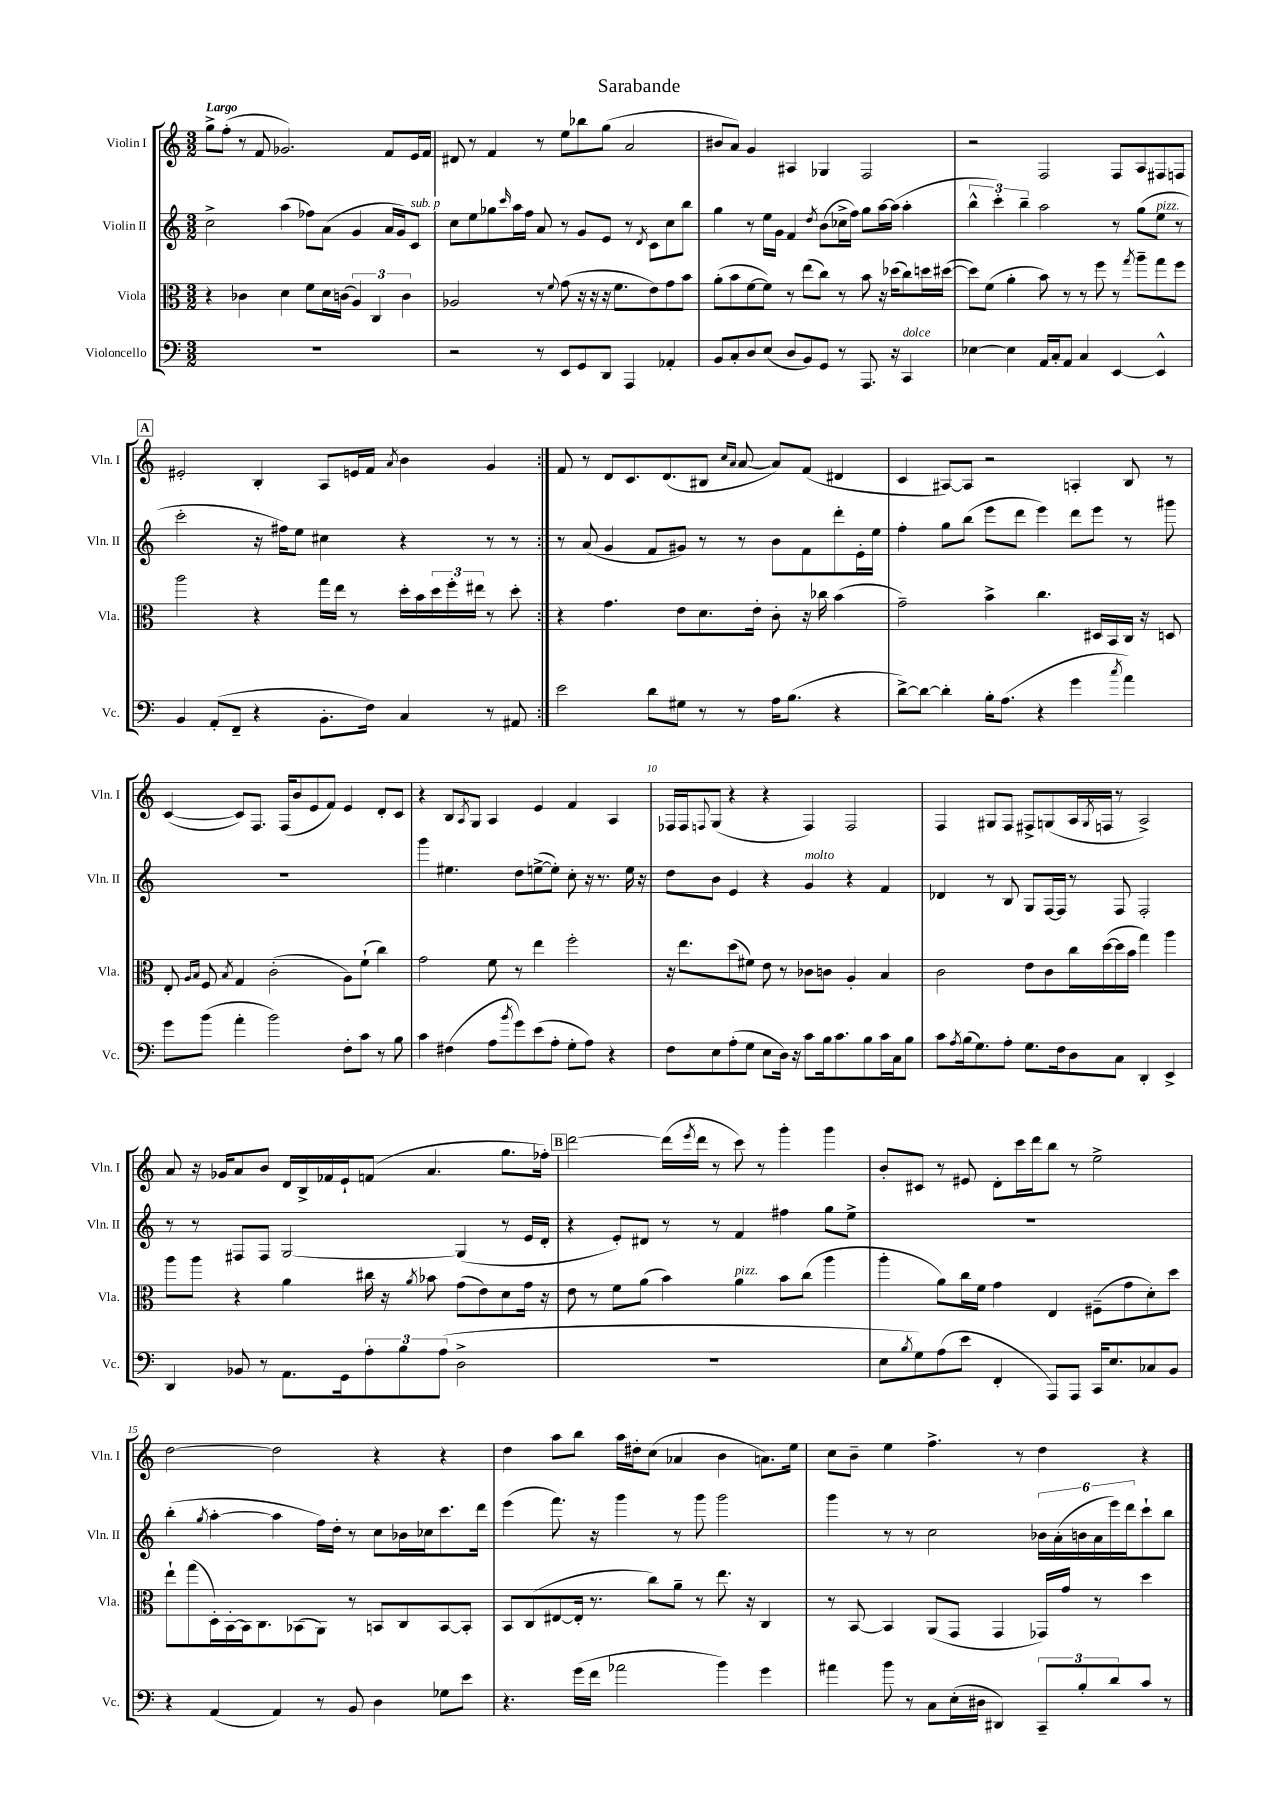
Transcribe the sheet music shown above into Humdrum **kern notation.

**kern	**kern	**kern	**kern
*staff4	*staff3	*staff2	*staff1
*clefF4	*clefC3	*clefG2	*clefG2
*k[]	*k[]	*k[]	*k[]
*M3/2	*M3/2	*M3/2	*M3/2
1.r	4r	2cc^\	8gg^\L
.	.	.	(8ff'\J
.	4c-\	.	8r
.	.	.	8f/
.	4d\	(4aa\	2.g-/)
.	8f\L	8ff-\L)	.
.	16d\L	(8a\J	.
.	(16c\JJ	.	.
.	6A/)	4g/	.
.	6C/	.	.
.	.	16a/LL	8f/L
.	.	16g/J)	.
.	6c\	.	.
.	.	8c/J	16e/L
.	.	.	16f/JJ
=	=	=	=
2r	2A-/	8cc\L	8d#/
.	.	8ee\	8r
.	.	8gg-\	4f/
.	.	16qqccc/	.
.	.	16aa\L	.
.	.	16ff\JJ	.
8r	8r	8a/	8r
.	8qqf/	.	.
8EE/L	(8g\	8r	8ee\L
8GG/	16r	8g/L	8bb-\
.	16r	.	.
8DD/J	16r	8e/J	(8gg\J
.	8.f\L	.	.
4AAA/	.	8r	2a/
.	.	8qd/	.
.	8e\)	8c\L	.
4AA-'/	8g\	8cc\	.
.	8b\J	8bb\J	.
=	=	=	=
8BB/L	(8a'\L	4gg\	8b#/L
8C'/	8b\	.	8a/J)
8D/	[8f\	8r	4g/
(8E/J	8f\]J)	16ee\LL	.
.	.	16g\JJ	.
8D/L	8r	4f/	4A#/
8BB/)	(8ee\L	.	.
.	.	8qdd/	.
8GG/J	8cc\J)	(8b\L	4G-/
8r	8r	16cc-^\L	.
.	.	16ff\JJ)	.
8.AAA/	8b\	8gg\L	2F/
.	16r	[16aa\L	.
16r	(16dd-\LK	(16aa\]JJ	.
4CC/	8cc\)	4aa'\	.
.	16dd\L	.	.
.	([16dd#\JJ	.	.
=	=	=	=
[4E-\	8dd#\]L)	6bb^^\	2r
.	(8f\J	.	.
.	.	6ccc'\)	.
4E-\]	4a'\	.	.
.	.	6bb~\	.
16AA/LL	8b\)	2aa\	2F/
16C'/J	.	.	.
8AA/J	8r	.	.
4C/	8r	.	.
.	8ff\	.	.
[4EE/	8r	8r	8F/L
.	8qgg/	.	.
.	8aa~\L	(8gg\L	8A/
4EE^^/]	8gg\	8ee\J	8F#/
.	8ff\J	8r	8F/J
=	=	=	=
4BB/	2aa\	2ccc'\	2e#'/
(8AA'/L	.	.	.
8FF~/J	.	.	.
4r	4r	16r	4B'/
.	.	16ff#\LK)	.
.	.	8ee\J	.
8.BB'\L	16gg\LL	4cc#\	8A/L
.	16ee\JJ	.	.
.	8r	.	16e/L
16F\Jk)	.	.	16f/JJ
.	.	.	8qa/
4C/	16dd'\LL	4r	4b\
.	16b\	.	.
.	24dd\	.	.
.	24ff'\	.	.
.	24ee#\JJ	.	.
8r	8r	8r	4g/
8AA#/	8dd'\	8r	.
=:|!	=:|!	=:|!	=:|!
2e\	4r	8r	8f/
.	.	(8a/	8r
.	4.g\	4g/	8d/L
.	.	.	8.c/
8d\L	.	8f/L	.
.	.	.	(8.d/
8G#\J	8e\L	8g#/J)	.
8r	8.d\	8r	8B#/J
.	.	.	16qqcc/LL
.	.	.	16qqa/JJ
8r	.	8r	[8a/
.	16e'\Jk	.	.
16A\LK	8c'\	8b\L	8a/]L)
(8.B\J	.	.	.
.	16r	8f\	(8f/J
.	16cc-\	.	.
4r	(4b\	8ddd'\	4d#/
.	.	16e'\L	.
.	.	16ee\JJ	.
=	=	=	=
[8d^\L)	2g~\)	4ff'\	4c/
8d\_J	.	.	.
4d'\]	.	8gg\L	[8A#/L)
.	.	(8bb\J	8A#/]J
16B'\LK	4b^\	8eee\L	2r
(8.A\J	.	.	.
.	.	8ddd\J	.
4r	4.cc\	4eee\)	.
4g\	.	8ddd\L	4A'/
.	16D#/LL	8eee\J	.
.	16BB/	.	.
8qcc/	.	.	.
4a\)	16C/JJ	8r	8B/
.	16r	.	.
.	8D/	8ggg#\	8r
=	=	=	=
8g\L	8E'/	1.r	([4c/
.	16qqA/LL	.	.
.	16qqB/JJ	.	.
(8b\J	8F/	.	.
.	8qB/	.	.
4a'\	4G/	.	8c/]L)
.	.	.	8.F/J
2b\)	(2c'\	.	.
.	.	.	(16F/LK
.	.	.	8b/
.	.	.	8e/
.	.	.	8f/J)
8F'\L	8A\L)	.	4e/
8c\J	(8f`\J	.	.
8r	4cc\)	.	8d'/L
8B\	.	.	8c/J
=	=	=	=
4c\	2g\	4ggg\	4r
(4F#\	.	4.ee#\	8B/L
.	.	.	8qA/
.	.	.	8G/J
8A\L	8f\	.	4A/
8qb/	.	.	.
8g\)	8r	8dd\L	.
(8e\	4ee\	([8ee^\	4e/
8A'\J	.	8ee'\]J)	.
8G'\L	2ff'\	8cc'\	4f/
8A\J)	.	16r	.
.	.	8.r	.
4r	.	.	4A/
.	.	16ee\	.
.	.	16r	.
=	=	=	=
8F\L	16r	8dd\L	16F-/LL
.	8.ee\L	.	16F-/J
.	.	.	8qqF/
8E\	.	8b\J	(8G/J
(8A'\	(8dd\	4e/	4r
8G\J	8f#\J)	.	.
8E\L	8e\	4r	4r
16D\Jk)	8r	.	.
16r	.	.	.
8c\L	8c-\L	4g/	4F/)
16B\k	8c\J	.	.
8.c\	.	.	.
.	4A'/	4r	2F/
8B\	.	.	.
16c\L	4B/	4f/	.
16C\J	.	.	.
8B\J	.	.	.
=	=	=	=
8c\L	2c\	4d-/	4F/
8qA/	.	.	.
(16B\k	.	.	.
8.G\)	.	.	.
.	.	8r	8G#/L
8A'\J	.	8B/	8F/J
8.G\L	8e\L	8G/L	8F#^/L
.	8c\	[16F/L	(8G/
16F\k	.	16F/]JJ	.
8D\	16cc\L	8r	16A/L
.	.	.	8qG/
.	([16dd\	.	16F/JJ
8C\J	16dd\]	8F/	8r
.	16b\JJ	.	.
4DD'/	4gg\)	2F'/	2A^/)
4EE^/	4aa\	.	.
=	=	=	=
4DD/	8aa\L	8r	8a/
.	8aa\J	8r	16r
.	.	.	16g-/LK
8BB-/	4r	8F#/L	8a/
8r	.	8F#/J	8b/J
8.AA\L	4a\	[2G/	16d/LL
.	.	.	16B^/
.	.	.	16f-/
16GG\k	.	.	16e`/J
12A'\	16cc#\	.	(8f/J
.	16r	.	.
12B\	.	.	.
.	8qa/	.	.
.	8b-\	.	4.a/
(12A\J	.	.	.
2D^\	(8g\L	(4G/]	.
.	8e\)	.	.
.	8d\	8r	8.gg\L
.	16g\Jk	16e/LL	.
.	16r	16d'/JJ	16ff-'\Jk)
=	=	=	=
1.r	8e\	4r	[2ddd\
.	8r	.	.
.	8f\L	8e'/L)	.
.	(8a\J	8d#/J	.
.	4b\)	8r	(16ddd\]LL
.	.	.	8qeee/
.	.	.	16ddd\JJ
.	.	8r	8r
.	4a\	4f/	8ccc\)
.	.	.	8r
.	8b\L	4ff#\	4ggg'\
.	(8cc\J	.	.
.	4aa\	8gg\L	4ggg\
.	.	8ee^\J	.
=	=	=	=
8E\L	4aa'\	1.r	8b'/L
8qB/	.	.	.
8G\)	.	.	8c#/J
(8A\	8a\L)	.	8r
8e\J	16cc\L	.	8e#/
.	16f\JJ	.	.
4FF'/	4g\	.	8d'\L
.	.	.	16ccc\L
.	.	.	16ddd\J
8AAA/L)	4E/	.	8bb\J
8AAA/J	.	.	8r
16CC/LK	(8F#~\L	.	2ee^\
8.E/	.	.	.
.	8g\	.	.
8C-/	8d'\)	.	.
8BB/J	8dd\J	.	.
=	=	=	=
4r	8ee`\L	(4bb'\	[2dd\
.	(8gg\	.	.
.	.	8qgg/	.
(4AA/	16D'\L)	[4aa'\	.
.	[16BB'\	.	.
.	16BB\]J	.	.
.	8.C\	.	.
4AA/)	.	4aa\]	2dd\]
.	(8BB-\	.	.
8r	8AA\J)	16ff\LL)	.
.	.	16dd'\JJ	.
8BB/	8r	8r	.
4D\	8BB/L	8cc\L	4r
.	8C/	16b-\L	.
.	.	16cc-\J	.
8G-\L	[8BB/	8.ccc\	4r
8e\J	8BB'/]J	.	.
.	.	16ddd\Jk	.
=	=	=	=
4.r	8BB/L	(4eee\	4dd\
.	(8C/	.	.
.	[8E#/	8.fff\)	8aa\L
(16g\LL	16E#'/]Jk	.	8bb\J
16f\JJ	8.r	16r	.
2a-\	.	4ggg\	16aa\LL
.	.	.	16dd#'\J
.	8cc\L)	.	(8cc\J
.	8a~\J	8r	4a-/
.	8r	8ggg\	.
4b\)	8.ee\	2ggg\	4b\
.	16r	.	.
4g\	4C/	.	8.a\L)
.	.	.	16ee\Jk
=	=	=	=
4a#\	8r	4ggg\	8cc\L
.	[8BB/	.	8b~\J
8b\	4BB/]	8r	4ee\
8r	.	8r	.
8C\L	(8AA/L	2cc\	4.ff^\
(16E'\L	8GG/J	.	.
16D#\JJ	.	.	.
4DD#/)	4GG/	.	.
.	.	.	8r
12CC~/L	16GG-/LL)	24b-\LL	4dd\
.	.	(24a'\	.
.	16g/JJ	.	.
12B'/	.	24b\	.
.	8r	24a\	.
12d/	.	24eee\)	.
.	.	24ddd\J	.
8c/J	4dd\	8ccc`\	4r
8r	.	8bb\J	.
==	==	==	==
*-	*-	*-	*-
